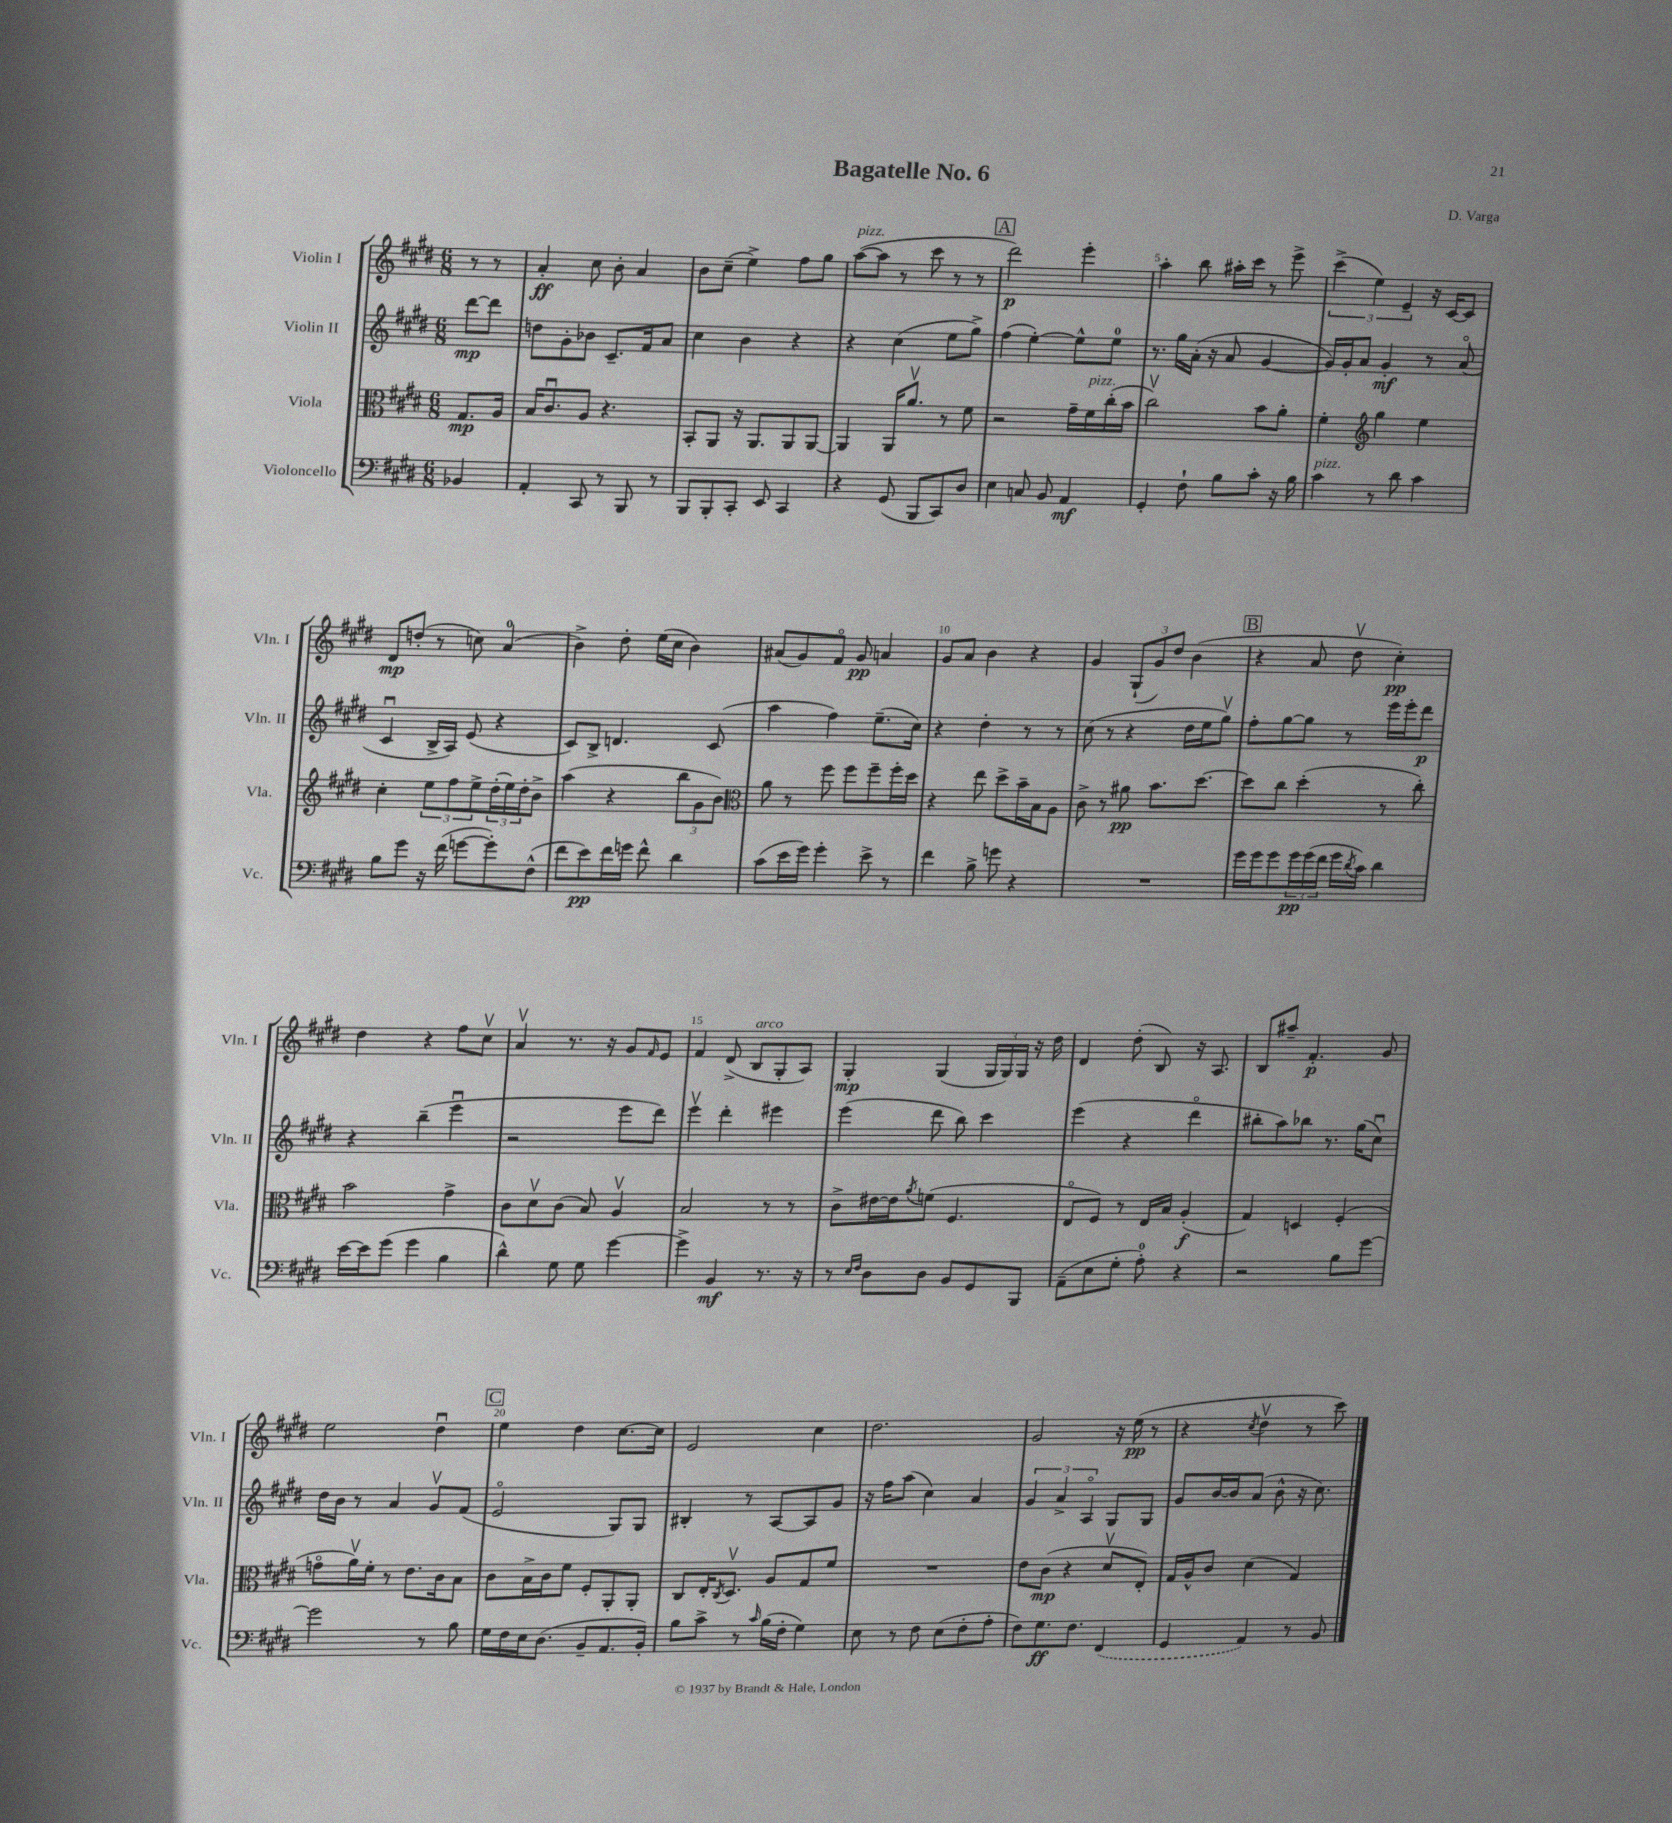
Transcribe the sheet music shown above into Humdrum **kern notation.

**kern	**kern	**kern	**kern
*staff4	*staff3	*staff2	*staff1
*clefF4	*clefC3	*clefG2	*clefG2
*k[f#c#g#d#]	*k[f#c#g#d#]	*k[f#c#g#d#]	*k[f#c#g#d#]
*M6/8	*M6/8	*M6/8	*M6/8
4BB-	8.G#	[8ddd#	8r
.	.	8ddd#]	8r
.	16A	.	.
=	=	=	=
4AA'	16B	8dd	4a'
.	8.c#u	.	.
.	.	8g#'	.
8CC#	8A	8b-	8cc#
8r	4.r	8.c#~	8b'
8BBB	.	.	4a
.	.	16f#	.
8r	.	8a	.
=	=	=	=
8BBB	8BB'	4cc#	8b
8BBB'	8AA	.	(8cc#~
8CC#'	16r	4b	4ee^)
.	8.AA	.	.
8EE	.	.	.
4CC#	8AA	4r	8ff#
.	[8AA	.	8gg#
=	=	=	=
4r	4AA]	4r	([8aa
.	.	.	8aa]
(8GG#	16AA	(4cc#	8r
.	8.av	.	.
8BBB	.	.	8ccc#
8CC#)	8r	8ee	8r
8D#	8f#	8gg#^)	8r
=	=	=	=
4E	2r	(4ff#	2ddd#)
8C	.	[4ee')	.
8BB	.	.	.
4AA	16g#~	8ee^^]	4eee'
.	16f#	.	.
.	(16cc#'	8ee	.
.	16b	.	.
=	=	=	=
4GG#'	2cc#v)	8.r	4aa'
.	.	16gg#	.
8F#`	.	(16a'	8bb
.	.	16r	.
8B	.	8a	16aa#'
.	.	.	16ccc#
8c#'	8b	[4g#	8r
16r	8a'	.	8eee^
16B	.	.	.
=	=	=	=
4c#	4f#'	16g#])	(6ccc#^
.	.	16g#'	.
.	.	8a	.
.	.	.	6ee)
*	*clefG2	*	*
8r	4gg#	4g#'	.
.	.	.	6e~
8d#	.	.	.
4c#	4ee	8r	16r
.	.	.	[16c#
.	.	(8ao	8c#]
=	=	=	=
8B	4cc#'	4c#u	8d#
8g#	.	.	(8dd'
16r	12ee	16B^	8r
(16f#	.	16A)	.
.	12ff#	.	.
[8g	.	(8e	8cc)
.	12ee^	.	.
8g'])	(24dd#'	4r	(4a
.	24ee)	.	.
.	24dd#'	.	.
(8F#^^	8b^	.	.
=	=	=	=
8f#	(4aa	8c#)	4b^)
8e)	.	8B^	.
16f#	4r	4.d	8dd#'
16g	.	.	.
8f#^^	.	.	(16ee
.	.	.	16cc#
4d#	12bb	.	4b)
.	12g#	.	.
.	.	(8c#	.
.	12b)	.	.
=	=	=	=
*	*clefC3	*	*
(8c#	8a	4aa	(8a#
16e	8r	.	8g#)
16g#)	.	.	.
4g#'	8ff#	4ff#)	8f#o
.	8ff#	.	8g#
8e^	8ff#~	(8.ee~	4a
8r	16ff#'	.	.
.	16dd#	16cc#)	.
=	=	=	=
4f#	4r	4r	8g#
.	.	.	8a
8B^	8ee	4dd#'	4b
8g	8dd#^	.	.
4r	16b~	8r	4r
.	16B	.	.
.	8A	8r	.
=	=	=	=
2.r	8c#^	(8cc#	4g#
.	8r	8r	.
.	8a#	4r	(12G#`
.	.	.	12g#)
.	8.b	.	.
.	.	.	12dd#
.	.	16dd#	(4b
.	[8.dd#	16ee	.
.	.	8gg#v)	.
=	=	=	=
16g#	8dd#]	8ff#'	4r
16g#	.	.	.
8g#	8cc#	[8gg#	.
24g#	(4dd#'	8gg#]	8a
(24g#	.	.	.
24f#	.	.	.
16g#	.	8r	8dd#v
8qd#	.	.	.
16c#)	.	.	.
4d#	8r	16eee	4cc#')
.	.	16eee'	.
.	8cc#')	8ddd#	.
=	=	=	=
[16e	2b	4r	4dd#
16e]	.	.	.
(8g#	.	.	.
4g#	.	(4bb~	4r
4B	4g#^	4eeeu	8ff#
.	.	.	8cc#v
=	=	=	=
4d#^^)	8c#	2r	4av
.	8d#v	.	.
8G#	(8c#	.	8.r
8G#	8B)	.	.
.	.	.	16r
[4g#	4Av	8eee	8g#
.	.	.	16qqf#
.	.	8ddd#)	8e
=	=	=	=
4g#^]	2B	4eeev	4f#
4BB	.	4ddd#'	(8d#^
.	.	.	8B
8.r	8r	4eee#	8G#'
.	8r	.	8A)
16r	.	.	.
=	=	=	=
8r	8c#^	(4eee	4G#'
16qqE	.	.	.
16qqF#	.	.	.
8D#	[16e#	.	.
.	16e#]	.	.
.	8qa	.	.
8D#	(8f	8ddd#	(4G#
8BB	4.F#	8bb)	.
8GG#	.	4ccc#	24G#
.	.	.	24G#)
.	.	.	24G#
8BBB	.	.	16r
.	.	.	16dd#
=	=	=	=
(8AA~	8Eo	(4eee	4d#
8E	8F#)	.	.
8G#'	8r	4r	(8dd#'
8A')	16E	.	8B)
.	16B	.	.
4r	(4A'	4ddd#o	16r
.	.	.	8.A
=	=	=	=
2r	4G#)	8bb#'	8B
.	.	8aa)	8aa#~
.	4D	8bb-	4.f#'
.	.	8.r	.
8B	(4F#'	.	.
.	.	(16gg#	.
[8g#	.	8cc#u)	8g#
=	=	=	=
2g#]	8go	16dd#	2ee
.	.	16b	.
.	16av)	8r	.
.	16f#'	.	.
.	8r	4a	.
.	8.e	.	.
8r	.	8g#v	4dd#u
.	16c#	.	.
8B	8B	(8f#	.
=	=	=	=
16G#	8c#	2eo	4ee
16F#	.	.	.
16E	16B^	.	.
(8.D#	16c#	.	.
.	8f#	.	4dd#
8BB~	8F#'	.	.
8.AA	8AA'	8G#)	[8.cc#
.	8AA'	8G#	.
16BB')	.	.	16cc#]
=	=	=	=
8B	8C#	4B#'	2e
8c#^	16E'	.	.
.	8qC#	.	.
.	8.D#v	.	.
8r	.	8r	.
16qqc#	.	.	.
(16B	8A	[8A	.
16F#'	.	.	.
4G#)	8G#	8A]	4cc#
.	8f#	8g#	.
=	=	=	=
8E	2.r	16r	2.dd#
.	.	16ff#	.
8r	.	(8aa	.
8F#	.	4cc#)	.
(8E	.	.	.
8F#'	.	4a	.
8A'	.	.	.
=	=	=	=
8F#)	8e	6g#	2g#
8.G#	(8c#	.	.
.	.	6a^	.
.	4r	.	.
8.F#	.	.	.
.	.	6Ao	.
(4FF#	8d#v	8G#	16r
.	.	.	(16ee
.	8E')	8G#	8r
=	=	=	=
4GG#	16G#	8g#	4r
.	16A^^	.	.
.	8c#	[16b	.
.	.	16b]	.
.	.	.	8qcc#
4AA)	(4d#	(8a	4dd#v
.	.	8b^^	.
8r	4G#)	16r	8r
.	.	8.cc#)	.
8BB	.	.	8ccc#)
==	==	==	==
*-	*-	*-	*-
